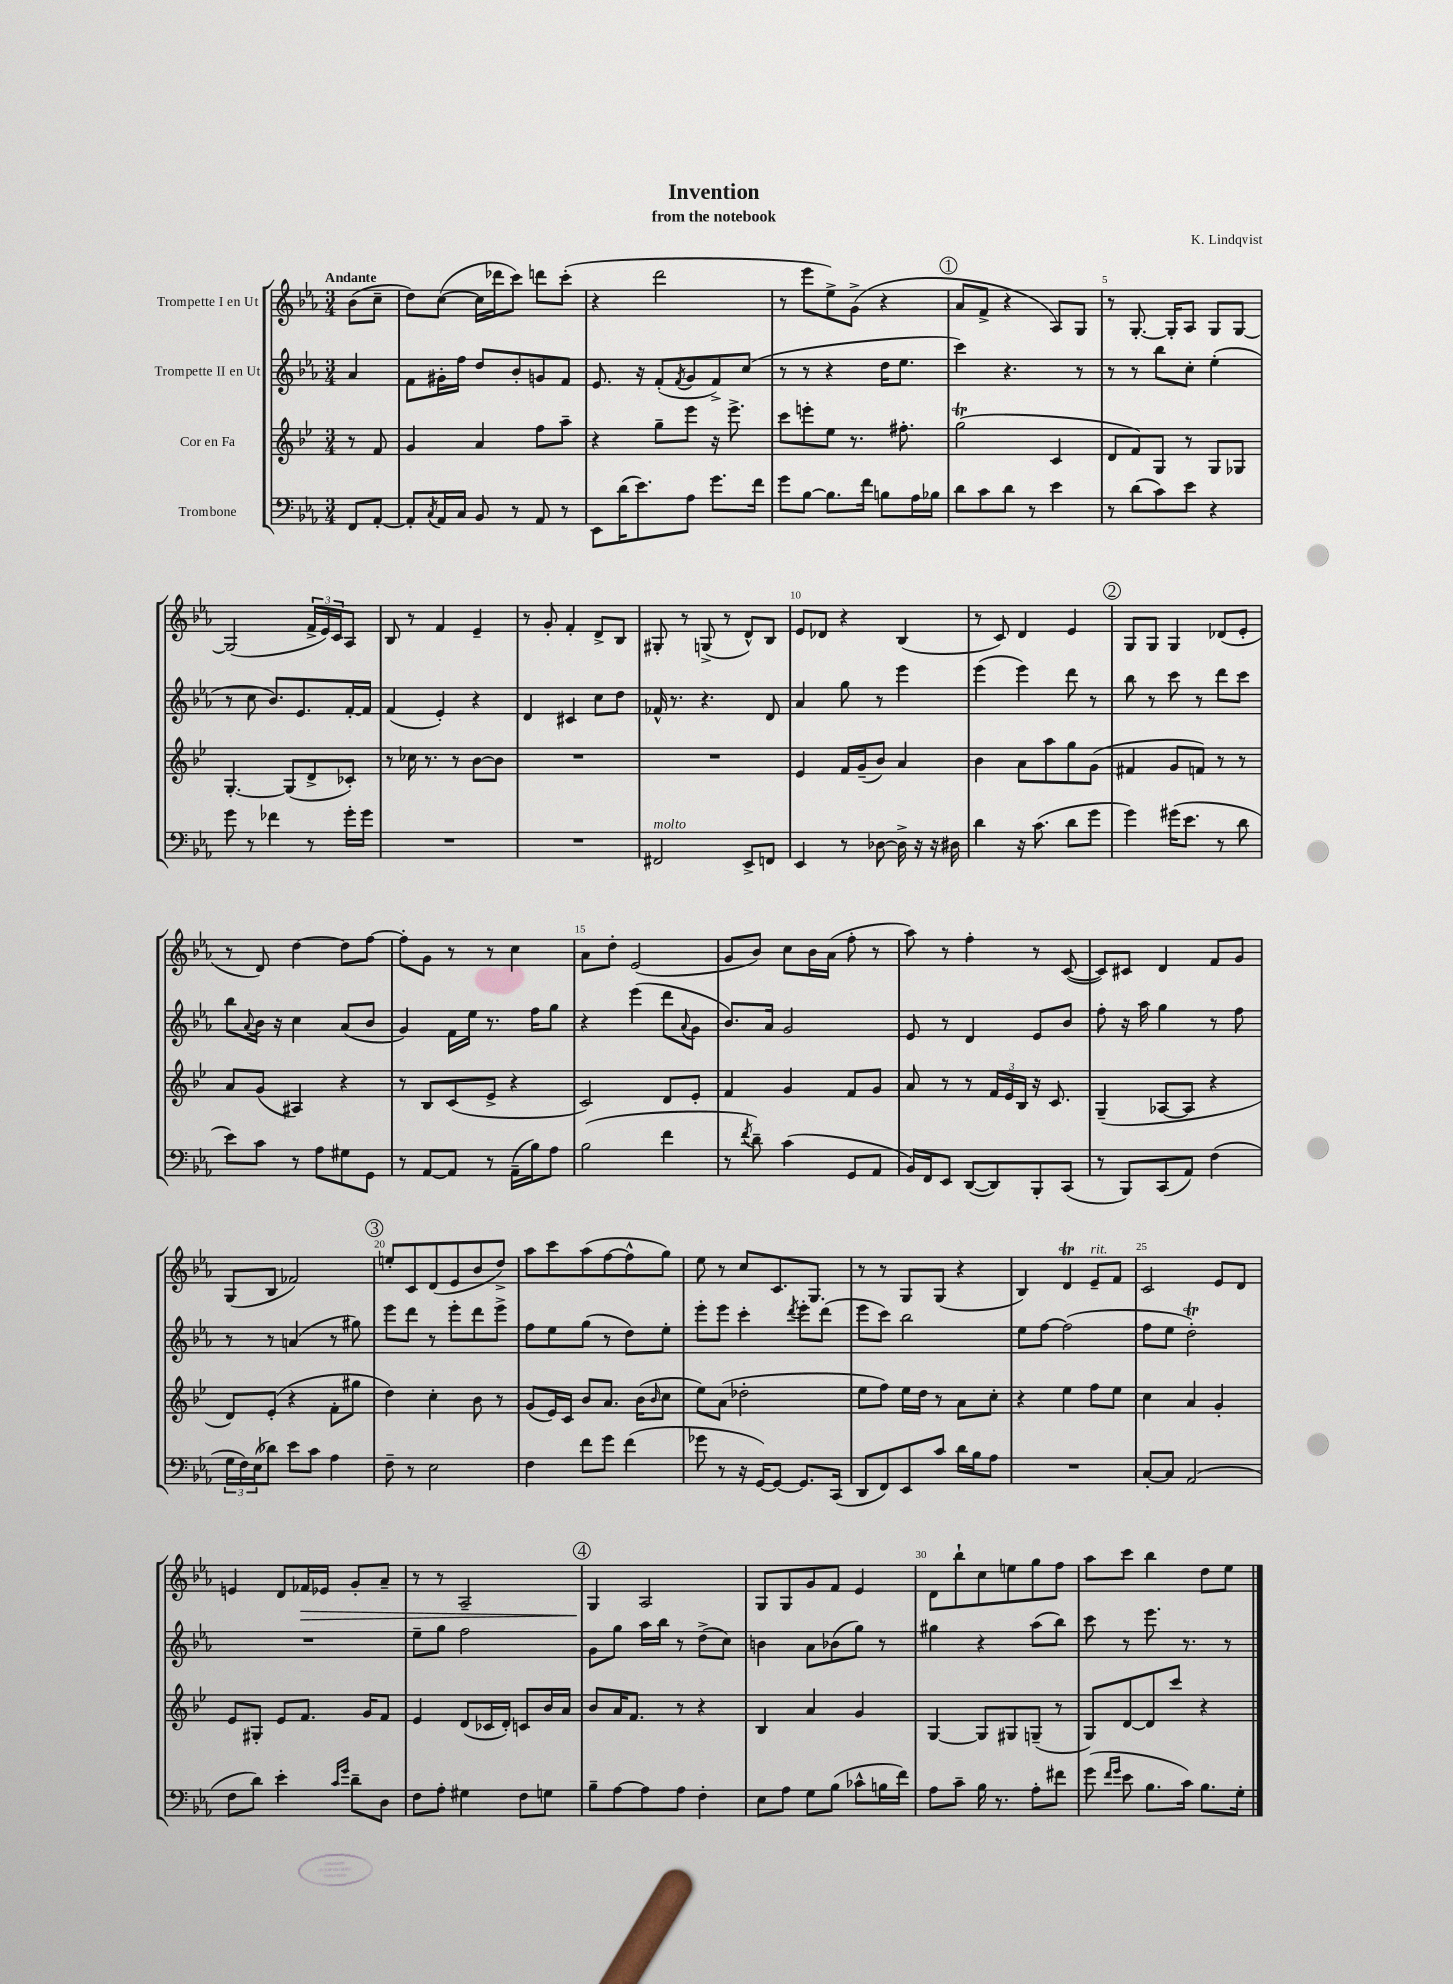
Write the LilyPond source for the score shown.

\header { title = "Invention" composer = "K. Lindqvist" subtitle = "from the notebook" }
<<
\new StaffGroup <<
\new Staff = "s0" \with { instrumentName = "Trompette I en Ut" } {
    \clef treble \key ees \major \numericTimeSignature \time 3/4 \partial 4 \tempo "Andante"
    bes'8( c''8-- |
    d''8) c''8~( c''16 des'''16 c'''8) d'''8 c'''8-.( |
    r4 d'''2 |
    r8 ees'''8 ees''8->) g'8->( r4 |
    \mark \markup { \circle "1" } aes'8 f'8-> r4 aes8) g8 |
    r8 g8.~-. g16-. aes8 g8 g8~ |
    g2( \tuplet 3/2 { f'16-> ees'16) c'16 } aes8 |
    bes8 r8 f'4 ees'4-- |
    r8 g'8-. f'4-. d'8-> bes8 |
    gis8-. r8 g8->( r8 d'8-^) bes8 |
    ees'8 des'8 r4 bes4( |
    r8 c'8) d'4 ees'4 |
    \mark \markup { \circle "2" } g8 g8 g4 des'8( ees'8-. |
    r8 d'8) d''4~ d''8 f''8~ |
    f''8-. g'8 r8 r8 c''4 |
    aes'8 d''8-. ees'2( |
    g'8 bes'8) c''8 bes'16 aes'16( f''8-. r8 |
    aes''8) r8 f''4-. r8 c'8~( |
    c'8) cis'8 d'4 f'8 g'8 |
    g8( bes8 fes'2) |
    \mark \markup { \circle "3" } e''8-. c'8 d'8( ees'8 bes'8 d''8->) |
    aes''8 c'''8 aes''8( f''8~ f''8-^ g''8) |
    ees''8 r8 c''8 c'8. g8. |
    r8 r8 g8 g8( r4 |
    bes4) d'4\trill ees'8--^\markup { \italic "rit." } f'8 |
    c'2 ees'8 d'8 |
    e'4 d'8 fes'16\> ees'16 g'8-. aes'8-- |
    r8 r8 aes2-- |
    \mark \markup { \circle "4" } g4\! aes2 |
    g8 g8 g'8 f'8 ees'4 |
    d'8 bes''8-! c''8 e''8 g''8 f''8 |
    aes''8 c'''8 bes''4 d''8 ees''8 \bar "|." |
}
\new Staff = "s1" \with { instrumentName = "Trompette II en Ut" } {
    \clef treble \key ees \major \numericTimeSignature \time 3/4 \partial 4
    aes'4 |
    f'8 gis'16-. f''16 d''8 bes'8-. g'8 f'8 |
    ees'8. r16 f'8-.( \acciaccatura { f'8 } g'8 f'8->) c''8( |
    r8 r8 r4 d''16 ees''8. |
    \mark \markup { \circle "1" } c'''4) r4. r8 |
    r8 r8 bes''8 c''8-. ees''4-.( |
    r8 c''8 bes'8.) ees'8. f'16~-. f'16 |
    f'4( ees'4-.) r4 |
    d'4 cis'4 c''8 d''8 |
    fes'16-^ r8. r4. d'8 |
    aes'4 g''8 r8 ees'''4 |
    ees'''4( ees'''4) d'''8 r8 |
    \mark \markup { \circle "2" } bes''8 r8 c'''8 r8 d'''8 c'''8 |
    bes''8 \appoggiatura { aes'8 } bes'16 r16 c''4 aes'8( bes'8 |
    g'4) f'16 ees''16 r8. f''16 g''8 |
    r4 ees'''4( d'''8 \appoggiatura { aes'8 } g'8 |
    bes'8.) aes'16 g'2 |
    ees'8 r8 d'4 ees'8 bes'8 |
    f''8-. r16 aes''16 g''4 r8 f''8 |
    r8 r8 a'4( r8 gis''8) |
    \mark \markup { \circle "3" } ees'''8 d'''8 r8 ees'''8-. d'''8 ees'''8-> |
    f''8 ees''8 g''8( r8 d''8) ees''8-. |
    ees'''8-. ees'''8 c'''4-. \acciaccatura { d'''8 } ees'''8-. d'''8( |
    ees'''8 c'''8) bes''2 |
    ees''8 f''8~ f''2( |
    f''8 ees''8 d''2-.\trill) |
    R2. |
    ees''8-- g''8 f''2 |
    \mark \markup { \circle "4" } g'8 g''8 aes''16 bes''16 r8 d''8->( c''8) |
    b'4 aes'8 bes'8( g''8) r8 |
    gis''4 r4 aes''8( bes''8) |
    c'''8 r8 ees'''8. r8. r8 \bar "|." |
}
\new Staff = "s2" \with { instrumentName = "Cor en Fa" } {
    \clef treble \key bes \major \numericTimeSignature \time 3/4 \partial 4
    r8 f'8 |
    g'4 a'4 f''8 a''8-- |
    r4 g''8-- ees'''8 r16 ees'''8.-> |
    c'''8 e'''8-. ees''8 r8. fis''8.-. |
    \mark \markup { \circle "1" } g''2\trill( c'4 |
    d'8 f'8) g8 r8 g8 ges8 |
    g4.~-. g8( d'8-> ces'8-.) |
    r8 ces''16 r8. r8 bes'8~ bes'8 |
    R2. |
    R2. |
    ees'4 f'16 g'16--( bes'8) a'4 |
    bes'4 a'8 a''8 g''8 g'8( |
    \mark \markup { \circle "2" } fis'4 g'8 f'8) r8 r8 |
    a'8 g'8( ais4) r4 |
    r8 bes8 c'8( ees'8-> r4 |
    c'2) d'8 ees'8-. |
    f'4 g'4 f'8 g'8 |
    a'8 r8 r8 \tuplet 3/2 { f'16 ees'16 bes16 } r16 c'8. |
    g4--( aes8~ aes8 r4 |
    d'8) ees'8-.( r4 f'8-. gis''8 |
    \mark \markup { \circle "3" } d''4) c''4-. bes'8 r8 |
    g'8( ees'16) c'16 bes'8 a'8. bes'16( \grace { bes'16 } c''8 |
    ees''8) a'8( des''2-. |
    ees''8 f''8) ees''16 d''16 r8 a'8 c''8-. |
    r4 ees''4 f''8 ees''8 |
    c''4 a'4 g'4-. |
    ees'8 gis8-. ees'8 f'8. g'16 f'8 |
    ees'4 d'8( ces'16 d'16-.) c'8 bes'16 a'16 |
    \mark \markup { \circle "4" } bes'8 a'16 f'8. r8 r4 |
    bes4 a'4 g'4 |
    g4~ g8 gis8 g8--( r8 |
    g8) d'8~ d'8 c'''8 r4 \bar "|." |
}
\new Staff = "s3" \with { instrumentName = "Trombone" } {
    \clef bass \key ees \major \numericTimeSignature \time 3/4 \partial 4
    f,8 aes,8~-. |
    aes,8-. \acciaccatura { c8 } aes,16 c16 bes,8 r8 aes,8 r8 |
    ees,8 d'16( ees'8.) aes8 g'8. f'16 |
    g'8 bes8~ bes8. f'16 b8 aes16 bes16 |
    \mark \markup { \circle "1" } d'8 c'8 d'8 r8 ees'4 |
    r8 d'8( c'8) ees'8 r4 |
    g'8 r8 fes'4 r8 g'16-. g'16 |
    R2. |
    R2. |
    fis,2^\markup { \italic "molto" } ees,8-> f,8 |
    ees,4 r8 des8~ des16-> r16 r16 dis16 |
    d'4 r16 c'8.( d'8 g'8 |
    \mark \markup { \circle "2" } g'4) gis'16( ees'8. r8 d'8 |
    ees'8) c'8 r8 aes8 gis8 g,8 |
    r8 aes,8~ aes,8 r8 aes,16--( bes16) aes8 |
    bes2( f'4 |
    r8 \acciaccatura { f'8 } d'8--) c'4( g,8 aes,8 |
    bes,16) f,16 ees,8 d,8~( d,8) bes,,8-. c,8( |
    r8 bes,,8) c,8( aes,8) f4( |
    \tuplet 3/2 { g16 f16) ees16( } des'8) ees'8 c'8 aes4 |
    \mark \markup { \circle "3" } f8-- r8 ees2 |
    f4 f'8 g'8 f'4( |
    ges'8 r8 r16 g,16~) g,8~ g,8. c,16( |
    d,8 f,8) ees,8 c'8 d'16 bes16 aes8 |
    R2. |
    c8~-. c8 aes,2( |
    f8 d'8) ees'4-. \grace { c'16 g'16 } d'8-- d8 |
    f8 aes8-. gis4 f8 g8 |
    \mark \markup { \circle "4" } bes8-- aes8~ aes8 aes8 f4-. |
    ees8 aes8 g8 bes8( ces'8-^ b16 f'16) |
    aes8 c'8-- bes16 r8. aes8-. fis'8 |
    g'8( \grace { f'16 g'16 } ees'8 bes8. c'16) bes8. g16-. \bar "|." |
}
>>
>>
\layout { \context { \Score \override BarNumber.break-visibility = ##(#f #t #t) barNumberVisibility = #(every-nth-bar-number-visible 5) } }
